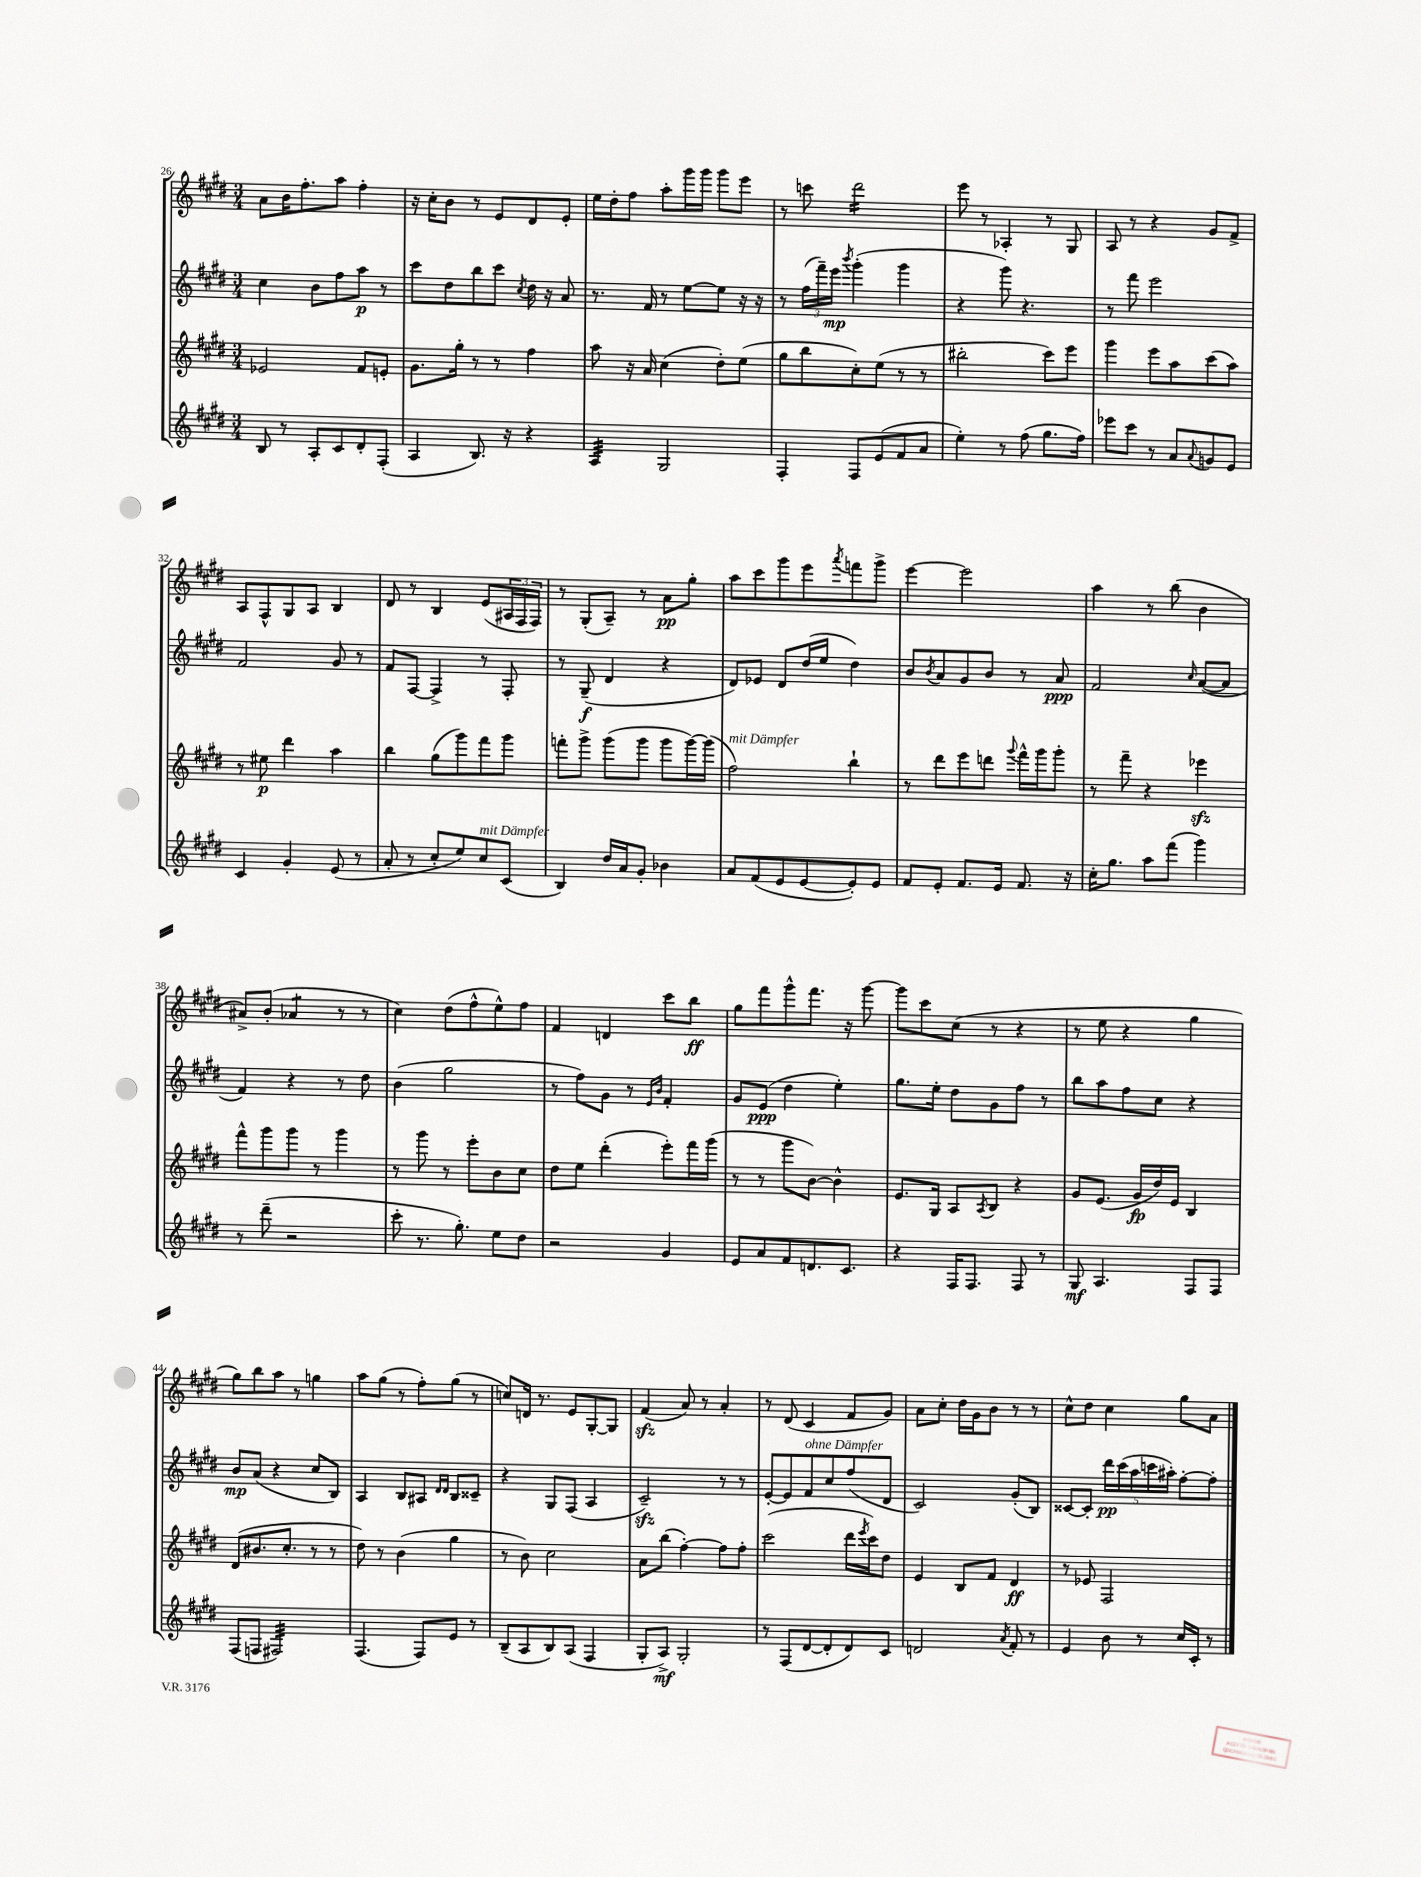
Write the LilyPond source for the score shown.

<<
\new StaffGroup <<
\new Staff = "s0" {
    \clef treble \key e \major \numericTimeSignature \time 3/4
    a'8 b'16 fis''8.-. a''8 fis''4-. |
    r16 cis''16-. b'8 r8 e'8 dis'8 e'8-. |
    e''16 dis''16-. fis''8 a''8-. gis'''16 gis'''16 gis'''8 e'''8 |
    r8 c'''8 dis'''2:16 |
    e'''8 r8 aes4-. r8 gis8 |
    a8 r8 r4 gis'8 fis'8-> |
    a8 fis8-^ gis8 a8 b4 |
    dis'8 r8 b4 e'8( \tuplet 3/2 { ais16 fis16 fis16) } |
    r8 gis8-.( a8--) r8 a'8\pp gis''8-. |
    a''8 cis'''8 gis'''8 e'''8 \acciaccatura { a'''8 } f'''8 gis'''8-> |
    e'''4~ e'''2 |
    a''4 r8 b''8( b'4 |
    ais'8->) b'8-.( aes'4:8 r8 r8 |
    cis''4) dis''8( fis''8-^ e''8-^) fis''8 |
    fis'4 d'4 cis'''8 b''8\ff |
    gis''8 fis'''8 gis'''8-^ fis'''8. r16 gis'''8~ |
    gis'''8 cis'''8 cis''8( r8 r4 |
    r8 e''8 r4 gis''4 |
    gis''8) b''8 a''8 r8 g''4 |
    a''8 gis''8( r8 fis''8-.) gis''8( r8 |
    c''8) d'16 r8. e'8 gis8~-. gis8 |
    fis'4\sfz( a'8) r8 a'4-. |
    r8 dis'8( cis'4 fis'8 gis'8) |
    a'8 cis''8-. dis''16 gis'16 b'8 r8 r8 |
    cis''8-^ dis''8 cis''4 gis''8 a'8 \bar "|." |
}
\new Staff = "s1" {
    \clef treble \key e \major \numericTimeSignature \time 3/4
    cis''4 b'8 fis''8 a''8\p r8 |
    cis'''8 dis''8 b''8 cis'''8 \acciaccatura { cis''8 } dis''16 r16 a'8 |
    r8. fis'16 r8 e''8~ e''8 r16 r16 |
    r8 \tuplet 3/2 { fis''16( fis'''16--) e'''16\mp } \acciaccatura { b'''8 } gis'''4-.( gis'''4 |
    r4 gis'''8) r4. |
    r8 fis'''8 e'''2 |
    fis'2 gis'8 r8 |
    fis'8 fis8~ fis4-> r8 fis8-. |
    r8 gis8--\f( dis'4 r4 |
    dis'8) ees'8 dis'8 dis''16( e''16 dis''4) |
    b'8 \acciaccatura { b'8 } a'8 gis'8 b'8 r8 a'8\ppp |
    fis'2 \grace { cis''16 } a'8~( a'8 |
    fis'4) r4 r8 dis''8 |
    b'4( gis''2 |
    r8 fis''8) gis'8 r8 \grace { e'16 b'16 } fis'4-. |
    gis'8 e'8\ppp( dis''4 e''4-.) |
    gis''8. e''16-. dis''8 gis'8 fis''8 r8 |
    b''8 a''8 fis''8 cis''8 r4 |
    b'8\mp a'8( r4 cis''8 b8) |
    a4 b8 ais8 \grace { dis'16 dis'16 } b8 cisis'8-- |
    r4 gis8 fis8( a4 |
    cis'2--\sfz) r8 r8 |
    e'8~-. e'8 fis'8^\markup { \italic "ohne Dämpfer" } cis''8 fis''8( dis'8 |
    cis'2) gis'8-.( b8) |
    cisis'8~ cisis'8-. \tuplet 5/4 { dis'''16\pp cis'''16( a''16 c'''16 ais''16-.) } fis''8~-. fis''8-. \bar "|." |
}
\new Staff = "s2" {
    \clef treble \key e \major \numericTimeSignature \time 3/4
    ees'2 fis'8 e'8-. |
    gis'8. gis''16-. r8 r8 fis''4 |
    a''8 r16 a'16 cis''4( dis''8-.) e''8( |
    gis''8 b''8 cis''8-.) e''8( r8 r8 |
    bis''2-. cis'''8) e'''8 |
    gis'''4 e'''8 a''8 cis'''8( a''8) |
    r8 eis''8\p dis'''4 a''4 |
    b''4 gis''8( gis'''8) fis'''8 gis'''8 |
    f'''8-. gis'''8-> gis'''8( gis'''8 gis'''8 gis'''16~) gis'''16( |
    fis''2^\markup { \italic "mit Dämpfer" }) b''4-! |
    r8 dis'''8 e'''8 d'''8 \appoggiatura { gis'''8 } fis'''16-^ gis'''16 gis'''8-. |
    r8 fis'''8-- r4 ees'''4\sfz |
    fis'''8-^ gis'''8 gis'''8 r8 gis'''4 |
    r8 gis'''8 r8 e'''8-. b'8 cis''8 |
    dis''8 e''8 dis'''4-.( e'''8-.) fis'''16 gis'''16( |
    r8 r8 gis'''8 b'8~) b'4-^ |
    e'8. gis16 a8 \acciaccatura { a8 } b8 r4 |
    gis'8 e'8.( gis'16\fp dis''16) e'16 b4 |
    dis'8( bis'8. cis''8.-. r8 r8 |
    dis''8) r8 b'4( gis''4 |
    r8 b'8) cis''2 |
    a'8 b''8( fis''4~-.) fis''8 fis''8-. |
    cis'''2( dis'''16 \acciaccatura { e'''8 } cis'''16) dis''8 |
    e'4 b8 fis'8 dis'4\ff |
    r8 ees'8 fis2 \bar "|." |
}
\new Staff = "s3" {
    \clef treble \key e \major \numericTimeSignature \time 3/4
    b8 r8 a8-. cis'8 dis'8-. fis8-.( |
    a4 b8.) r16 r4 |
    a4:32 gis2 |
    fis4-. fis8 e'8( fis'8 a'8 |
    e''4-.) r8 fis''8( gis''8. fis''16) |
    ees'''8 cis'''8 r8 a'8 \appoggiatura { a'8 } g'8 e'8 |
    cis'4 gis'4-. e'8( r8 |
    a'8-. r8 cis''8-. e''8) cis''8^\markup { \italic "mit Dämpfer" } cis'8( |
    b4) dis''16 a'16 gis'8-. bes'4 |
    a'8 fis'8( e'8 e'8~ e'8-.) e'8 |
    fis'8 e'8-. fis'8. e'16 fis'8. r16 |
    cis''16-. gis''8. a''8 fis'''8( gis'''4) |
    r8 dis'''8--( r2 |
    cis'''8-. r8. gis''8.-.) e''8 dis''8 |
    r2 gis'4 |
    e'8 a'8 fis'8 d'8. cis'8. |
    r4 fis16 fis8. fis8 r8 |
    gis8\mf a4. fis8 fis8 |
    fis8( f8 fis2:32) |
    fis4.( fis8) e'8 r8 |
    b8--( a8 b8) a8( fis4 |
    gis8-. a8->\mf) gis2-. |
    r8 fis8( dis'8~ dis'8-. dis'8) cis'8 |
    d'2 \acciaccatura { a'8 } fis'8-. r8 |
    e'4 b'8 r8 cis''16 cis'16-. r8 \bar "|." |
}
>>
>>
\layout { \context { \Score currentBarNumber = #26 } }
